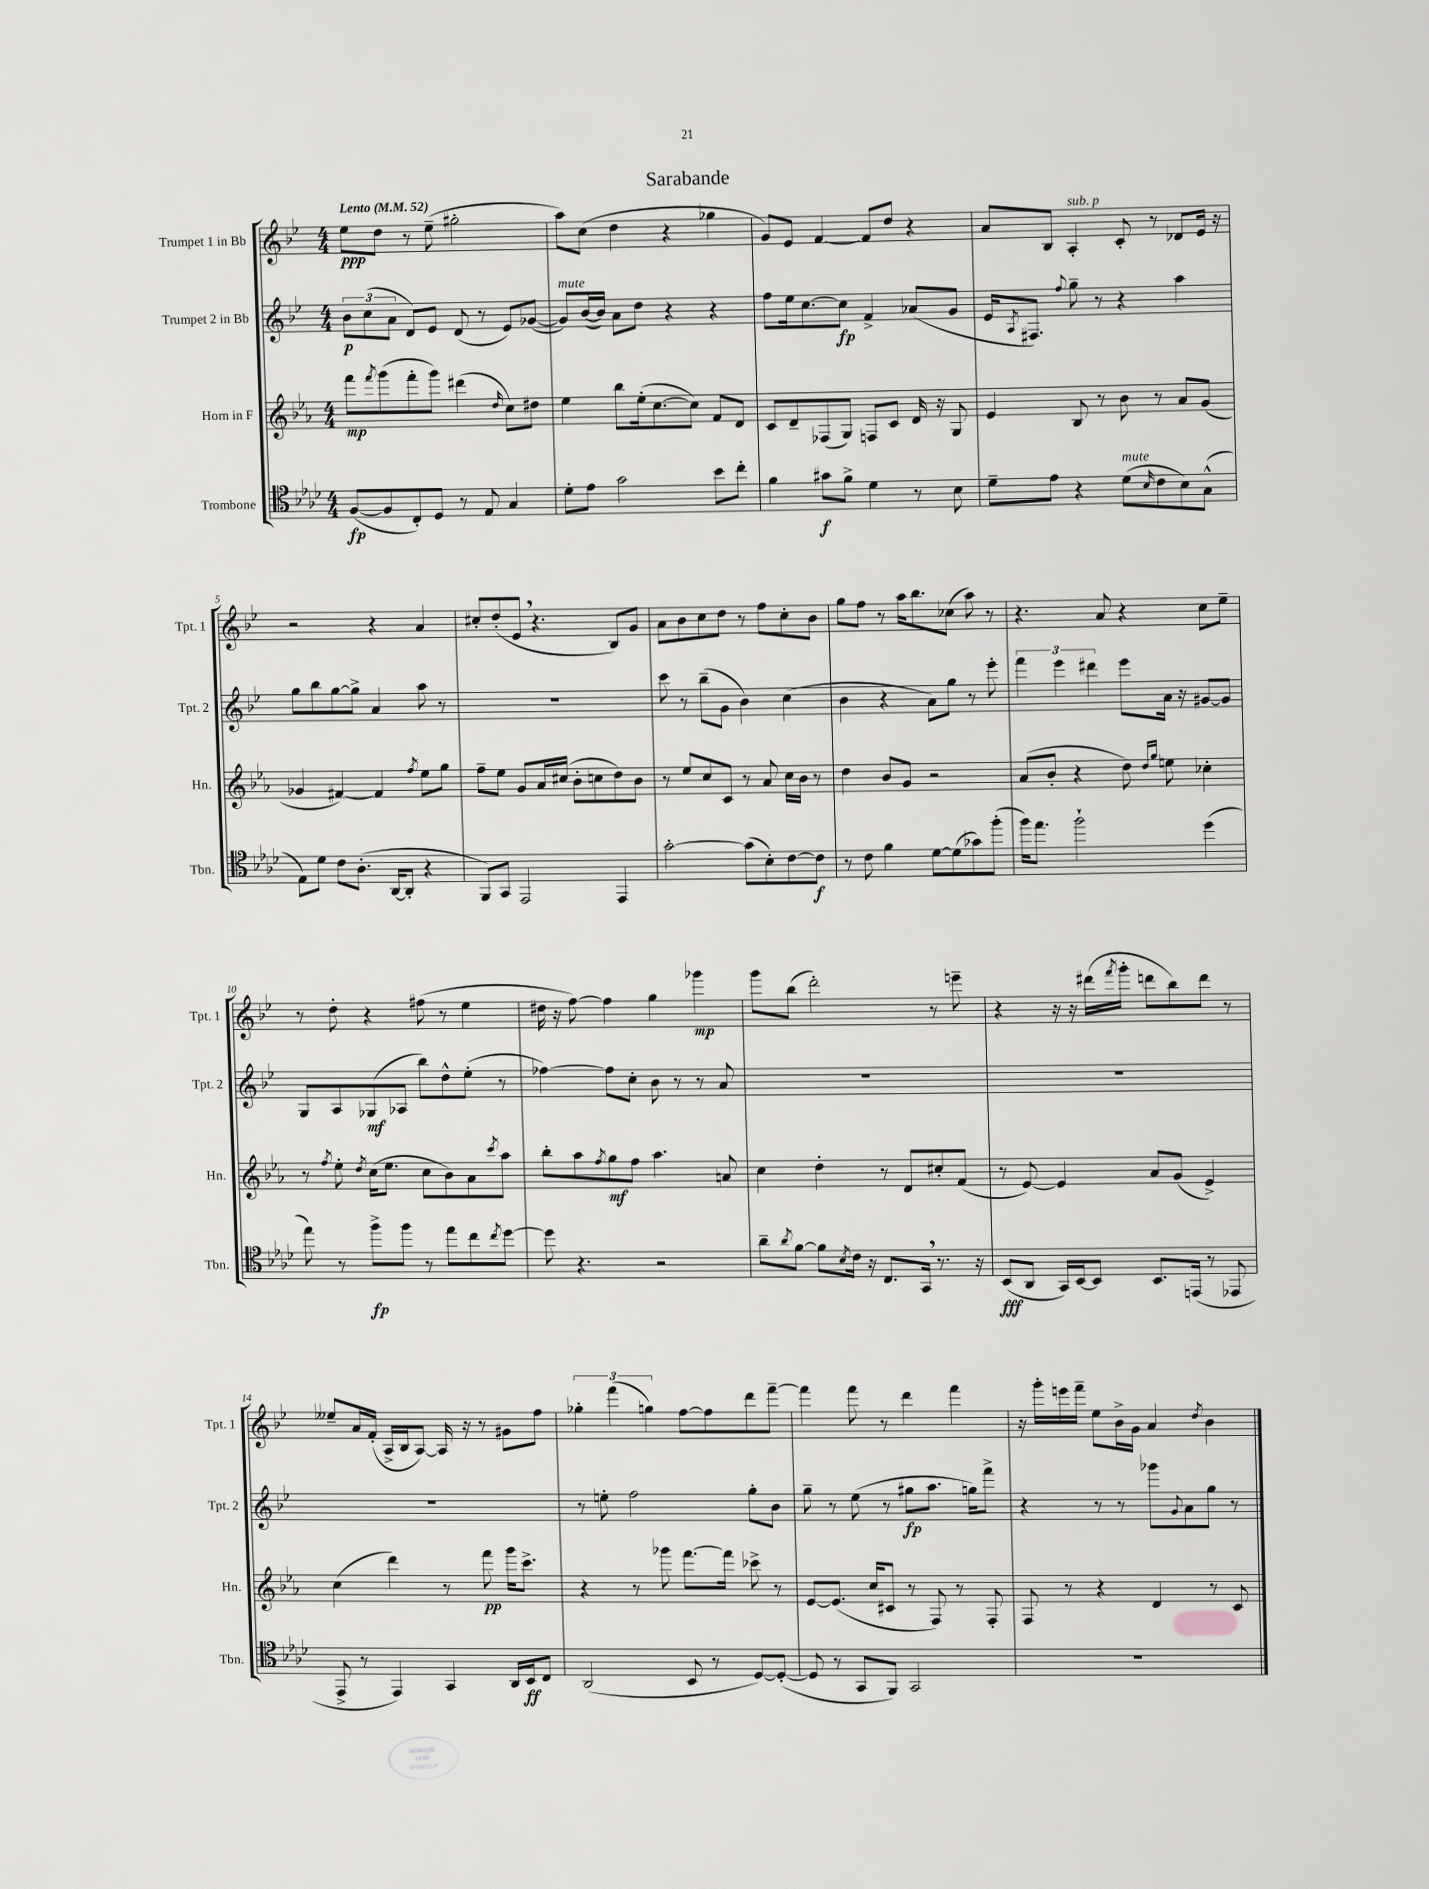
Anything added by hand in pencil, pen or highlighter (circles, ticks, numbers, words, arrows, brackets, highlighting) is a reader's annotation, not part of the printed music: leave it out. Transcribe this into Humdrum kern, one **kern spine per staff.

**kern	**dynam	**kern	**dynam	**kern	**dynam	**kern	**dynam
*part4	*part4	*part3	*part3	*part2	*part2	*part1	*part1
*staff4	*staff4	*staff3	*staff3	*staff2	*staff2	*staff1	*staff1
*I"Trombone	*	*I"Horn in F	*	*I"Trumpet 2 in Bb	*	*I"Trumpet 1 in Bb	*
*I'Tbn.	*	*I'Hn.	*	*I'Tpt. 2	*	*I'Tpt. 1	*
*clefC4	*	*clefG2	*	*clefG2	*	*clefG2	*
*k[b-e-a-d-]	*	*k[b-e-a-]	*	*k[b-e-]	*	*k[b-e-]	*
*M4/4	*	*M4/4	*	*M4/4	*	*M4/4	*
*MM52	*	*MM52	*	*MM52	*	*MM52	*
=1	=1	=1	=1	=1	=1	=1	=1
!	!	!	!	!	!	!LO:TX:a:B:t=Lento	!
([8F/L	fp	8fff\L	mp	12b-\L	p	8ee-\L	ppp
.	.	.	.	(12cc\	.	.	.
.	.	8qfff/	.	.	.	.	.
8F/]	.	(8ggg\	.	.	.	8dd\J	.
.	.	.	.	12a\J	.	.	.
8C'/)	.	8fff'\	.	8d/L)	.	8r	.
8D-/J	.	8ggg\J)	.	8e-/J	.	(8ee-~\	.
8r	.	(4ddd#X\	.	(8d/	.	2gg#X'\	.
8E-/	.	.	.	8r	.	.	.
.	.	16qqdd/	.	.	.	.	.
4G/	.	8cc\L)	.	8e-/L)	.	.	.
.	.	8dd#X\J	.	([8g-X/J	.	.	.
=2	=2	=2	=2	=2	=2	=2	=2
!	!	!	!	!LO:TX:a:i:t=mute	!	!	!
8d-'\L	.	4ee-\	.	8g-/L])	.	8aa\L)	.
8e-\J	.	.	.	([16b-/L	.	(8cc\J	.
.	.	.	.	16b-/JJ])	.	.	.
2g\	.	8bb-\L	.	8a\L	.	4dd\	.
.	.	(16ee-'\k	.	8dd\J	.	.	.
.	.	[8.cc\	.	.	.	.	.
.	.	.	.	4r	.	4r	.
.	.	8cc\J])	.	.	.	.	.
8b-\L	.	8f/L	.	4r	.	4gg-X\	.
8cc'\J	.	8d/J	.	.	.	.	.
=3	=3	=3	=3	=3	=3	=3	=3
4f\	.	8c/L	.	8ff\L	.	8g/L)	.
.	.	8d~/	.	16ee-\k	.	8e-/J	.
.	.	.	.	[8.cc\	.	.	.
8g#X\L	f	(8F-X/	.	.	.	[4f/	.
8f^\J	.	8G/J)	.	8cc\J]	fp	.	.
4d-\	.	8Fn/L	.	4f^/	.	8f/L]	.
.	.	8c/J	.	.	.	8dd/J	.
8r	.	16d/	.	(8a-X/L	.	4r	.
.	.	16r	.	.	.	.	.
8B-\	.	8G/	.	8g/J	.	.	.
=4	=4	=4	=4	=4	=4	=4	=4
8d-~\L	.	4e-/	.	16e-/KL	.	8a/L	.
.	.	.	.	8qA/	.	.	.
.	.	.	.	8.F#X/J)	.	.	.
8e-\J	.	.	.	.	.	8B-/J	.
.	.	.	.	8qqff/	.	.	.
!	!	!	!	!	!	!LO:TX:a:i:t=sub. p	!
4r	.	8B-/	.	8gg~\	.	4A'/	.
.	.	8r	.	8r	.	.	.
!LO:TX:a:i:t=mute	!	!	!	!	!	!	!
(8d-\L	.	8b-\	.	4r	.	8c'/	.
16qqB-/	.	.	.	.	.	.	.
8c\	.	8r	.	.	.	8r	.
8B-\)	.	8a-/L	.	4aa\	.	8d-X/L	.
(8G^^\J	.	(8g/J	.	.	.	16e-/Jk	.
.	.	.	.	.	.	16r	.
!!LO:LB:g=z
=5	=5	=5	=5	=5	=5	=5	=5
8E-\L)	.	4g-X/	.	8gg\L	.	2r	.
8d-\J	.	.	.	8bb-\	.	.	.
8c\L	.	[4f#X/)	.	[8gg\	.	.	.
(8.A-'\J	.	.	.	8gg^\J]	.	.	.
.	.	4f#/]	.	4a/	.	4r	.
[16AA-/KL	.	.	.	.	.	.	.
8AA-'/J]	.	.	.	.	.	.	.
.	.	8qff/	.	.	.	.	.
4r	.	8ee-\L	.	8aa\	.	4a/	.
.	.	8gg\J	.	8r	.	.	.
=6	=6	=6	=6	=6	=6	=6	=6
8FF/L)	.	8ff~\L	.	1r	.	8cc#X'/L	.
8GG/J	.	8ee-\J	.	.	.	(8dd'/	.
2EE-/	.	8g/L	.	.	.	8e-,/J	.
.	.	16a-/L	.	.	.	4.r	.
.	.	(16cc#X/JJ	.	.	.	.	.
.	.	8b-'\L	.	.	.	.	.
.	.	8ccn\	.	.	.	.	.
4EE-/	.	8dd\)	.	.	.	8B-/L)	.
.	.	8b-\J	.	.	.	8g/J	.
=7	=7	=7	=7	=7	=7	=7	=7
[2g'\	.	8r	.	8ccc\	.	8a\L	.
.	.	8ee-/L	.	8r	.	8b-\	.
.	.	8cc/	.	(8bb-~\L	.	8cc\	.
.	.	8c/J	.	8g\J	.	8dd\J	.
(8g\L]	.	8r	.	4b-\)	.	8r	.
8B-'\)	.	8a-/	.	.	.	8ff\L	.
[8c\	.	16cc\LL	.	(4cc\	.	8cc'\	.
.	.	16b-\JJ	.	.	.	.	.
8c\J]	f	8r	.	.	.	8b-\J	.
=8	=8	=8	=8	=8	=8	=8	=8
8r	.	4dd\	.	4b-\	.	8gg\L	.
8c\	.	.	.	.	.	8ff\J	.
4f\	.	8b-/L	.	4r	.	8r	.
.	.	8g/J	.	.	.	16aa\KL	.
.	.	.	.	.	.	8.bb-\	.
[8d-\L	.	2r	.	8a\L)	.	.	.
(8d-\]	.	.	.	8gg\J	.	(8cc-X\J	.
8g-X\)	.	.	.	8r	.	8aa\)	.
(8ff'\J	.	.	.	8eee-'\	.	8r	.
=9	=9	=9	=9	=9	=9	=9	=9
16ff\KL)	.	(8a-/L	.	6fff\	.	4.r	.
8.ee-\J	.	.	.	.	.	.	.
.	.	8b-'/J	.	.	.	.	.
.	.	.	.	6eee-\	.	.	.
2ff`\	.	4r	.	.	.	.	.
.	.	.	.	6ddd#X\	.	.	.
.	.	.	.	.	.	8a/	.
.	.	8dd\)	.	8eee-\L	.	4r	.
.	.	16qqdd/LL	.	.	.	.	.
.	.	16qqgg/JJ	.	.	.	.	.
.	.	8een\	.	16a\Jk	.	.	.
.	.	.	.	16r	.	.	.
(4dd-\	.	4cc-X'\	.	[8g#X/L	.	8cc\L	.
.	.	.	.	8g#/J]	.	8ee-~\J	.
!!LO:LB:g=z
=10	=10	=10	=10	=10	=10	=10	=10
8ee-\)	.	8r	.	8G/L	.	8r	.
.	.	8qff/	.	.	.	.	.
8r	.	8ee-'\	.	8A/	.	8dd'\	.
.	.	8qdd/	.	.	.	.	.
8ff^\L	fp	(16cc\KL	.	(8G-X/	mf	4r	.
.	.	8.ee-\J	.	.	.	.	.
8ff\J	.	.	.	8A-X/J	.	.	.
8r	.	8cc\L	.	8bb-\L)	.	(8ff#X\	.
8ee-\L	.	8b-\)	.	8dd^^\	.	8r	.
8cc\	.	8a-\	.	(8ee-'\J	.	4ee-\	.
8qcc/	.	8qccc/	.	.	.	.	.
[8dd-\J	.	8aa-\J	.	8r	.	.	.
=11	=11	=11	=11	=11	=11	=11	=11
8dd-\]	.	8bb-'\L	.	[4ff-X\)	.	16dd#X\	.
.	.	.	.	.	.	16r	.
4.r	.	8aa-\	.	.	.	[8ff\)	.
.	.	8qff/	.	.	.	.	.
.	.	8gg\	mf	8ff-\L]	.	4ff\]	.
.	.	8ff\J	.	8cc'\J	.	.	.
2r	.	4.aa-\	.	8b-\	.	4gg\	.
.	.	.	.	8r	.	.	.
.	.	.	.	8r	.	4ggg-X\	mp
.	.	8an/	.	8a/	.	.	.
=12	=12	=12	=12	=12	=12	=12	=12
8a-~\L	.	4cc\	.	1r	.	8ggg\L	.
8qa-/	.	.	.	.	.	.	.
[8f\J	.	.	.	.	.	(8bb-\J	.
8f\L]	.	4dd'\	.	.	.	2ddd'\)	.
8qB-/	.	.	.	.	.	.	.
16c\Jk	.	.	.	.	.	.	.
16r	.	.	.	.	.	.	.
8.C/L	.	8r	.	.	.	.	.
.	.	8d/L	.	.	.	.	.
16GG,/Jk	.	.	.	.	.	.	.
8.r	.	8cc#X'/	.	.	.	8r	.
.	.	(8f/J	.	.	.	8eeen~\	.
16r	.	.	.	.	.	.	.
=13	=13	=13	=13	=13	=13	=13	=13
(8BB-/L	fff	8r	.	1r	.	4r	.
8AA-/J	.	[8e-/)	.	.	.	.	.
16GG/LL)	.	4e-/]	.	.	.	16r	.
[16BB-/J	.	.	.	.	.	16r	.
8BB-/J]	.	.	.	.	.	(16ddd#X\LL	.
.	.	.	.	.	.	8qfff/	.
.	.	.	.	.	.	16ggg'\JJ	.
8.BB-/L	.	8a-/L	.	.	.	8dddn\L	.
.	.	(8g/J	.	.	.	8bb-\)	.
(16EEn/Jk	.	.	.	.	.	.	.
8r	.	4e-^/)	.	.	.	8ddd\J	.
8EE-X/	.	.	.	.	.	8r	.
!!LO:LB:g=z
=14	=14	=14	=14	=14	=14	=14	=14
8EE-^/	.	(4cc\	.	1r	.	8ee--X~/L	.
8r	.	.	.	.	.	16a/L	.
.	.	.	.	.	.	(16f'/JJ	.
4EE-/)	.	4ddd\)	.	.	.	16A^/LL	.
.	.	.	.	.	.	16B-/J	.
.	.	.	.	.	.	[8A/J)	.
4GG/	.	8r	.	.	.	16A/]	.
.	.	.	.	.	.	16r	.
.	.	8fff\	pp	.	.	8r	.
16AA-/LL	.	16ggg\KL	.	.	.	8g#X\L	.
16BB-/J	ff	8.ccc^\J	.	.	.	.	.
8C/J	.	.	.	.	.	8ff\J	.
=15	=15	=15	=15	=15	=15	=15	=15
(2AA-/	.	4r	.	8r	.	6gg-X'\	.
.	.	.	.	8een'\	.	.	.
.	.	.	.	.	.	(6fff\	.
.	.	8r	.	2ff\	.	.	.
.	.	.	.	.	.	6ggn\)	.
.	.	8ggg-X\	.	.	.	.	.
8BB-/	.	[8.fff\L	.	.	.	[8ff\L	.
8r	.	.	.	.	.	8ff\]	.
.	.	16fff\Jk]	.	.	.	.	.
[8D-/L)	.	8ccc-X^\	.	8gg'\L	.	8ddd\	.
(8D-'/J_	.	8r	.	8b-\J	.	[8fff~\J	.
=16	=16	=16	=16	=16	=16	=16	=16
8D-/]	.	[8e-/L	.	8gg~\	.	4fff\]	.
8r	.	(8.e-/J]	.	8r	.	.	.
8GG/L	.	.	.	(8ee-\	.	8fff\	.
.	.	16cc/KL	.	.	.	.	.
8FF/J)	.	8c#X/J	.	8r	.	8r	.
2GG/	.	8r	.	8gg#X\L	fp	4ddd\	.
.	.	8F/)	.	8.aa\J	.	.	.
.	.	8r	.	.	.	4fff\	.
.	.	.	.	16ggn\KL)	.	.	.
.	.	8F'/	.	8fff^\J	.	.	.
=17	=17	=17	=17	=17	=17	=17	=17
1r	.	8F/	.	4r	.	16r	.
.	.	.	.	.	.	16ggg'\LL	.
.	.	8r	.	.	.	16eeen\	.
.	.	.	.	.	.	16fff~\JJ	.
.	.	4r	.	8r	.	8ee-\L	.
.	.	.	.	8r	.	16b-^\L	.
.	.	.	.	.	.	16g\JJ	.
.	.	4d/	.	8ggg-X\L	.	4a/	.
.	.	.	.	8qqg/	.	.	.
.	.	.	.	8a\	.	.	.
.	.	.	.	.	.	8qdd/	.
.	.	8r	.	8gg\J	.	4b-\	.
.	.	8c/	.	8r	.	.	.
==	==	==	==	==	==	==	==
*-	*-	*-	*-	*-	*-	*-	*-
